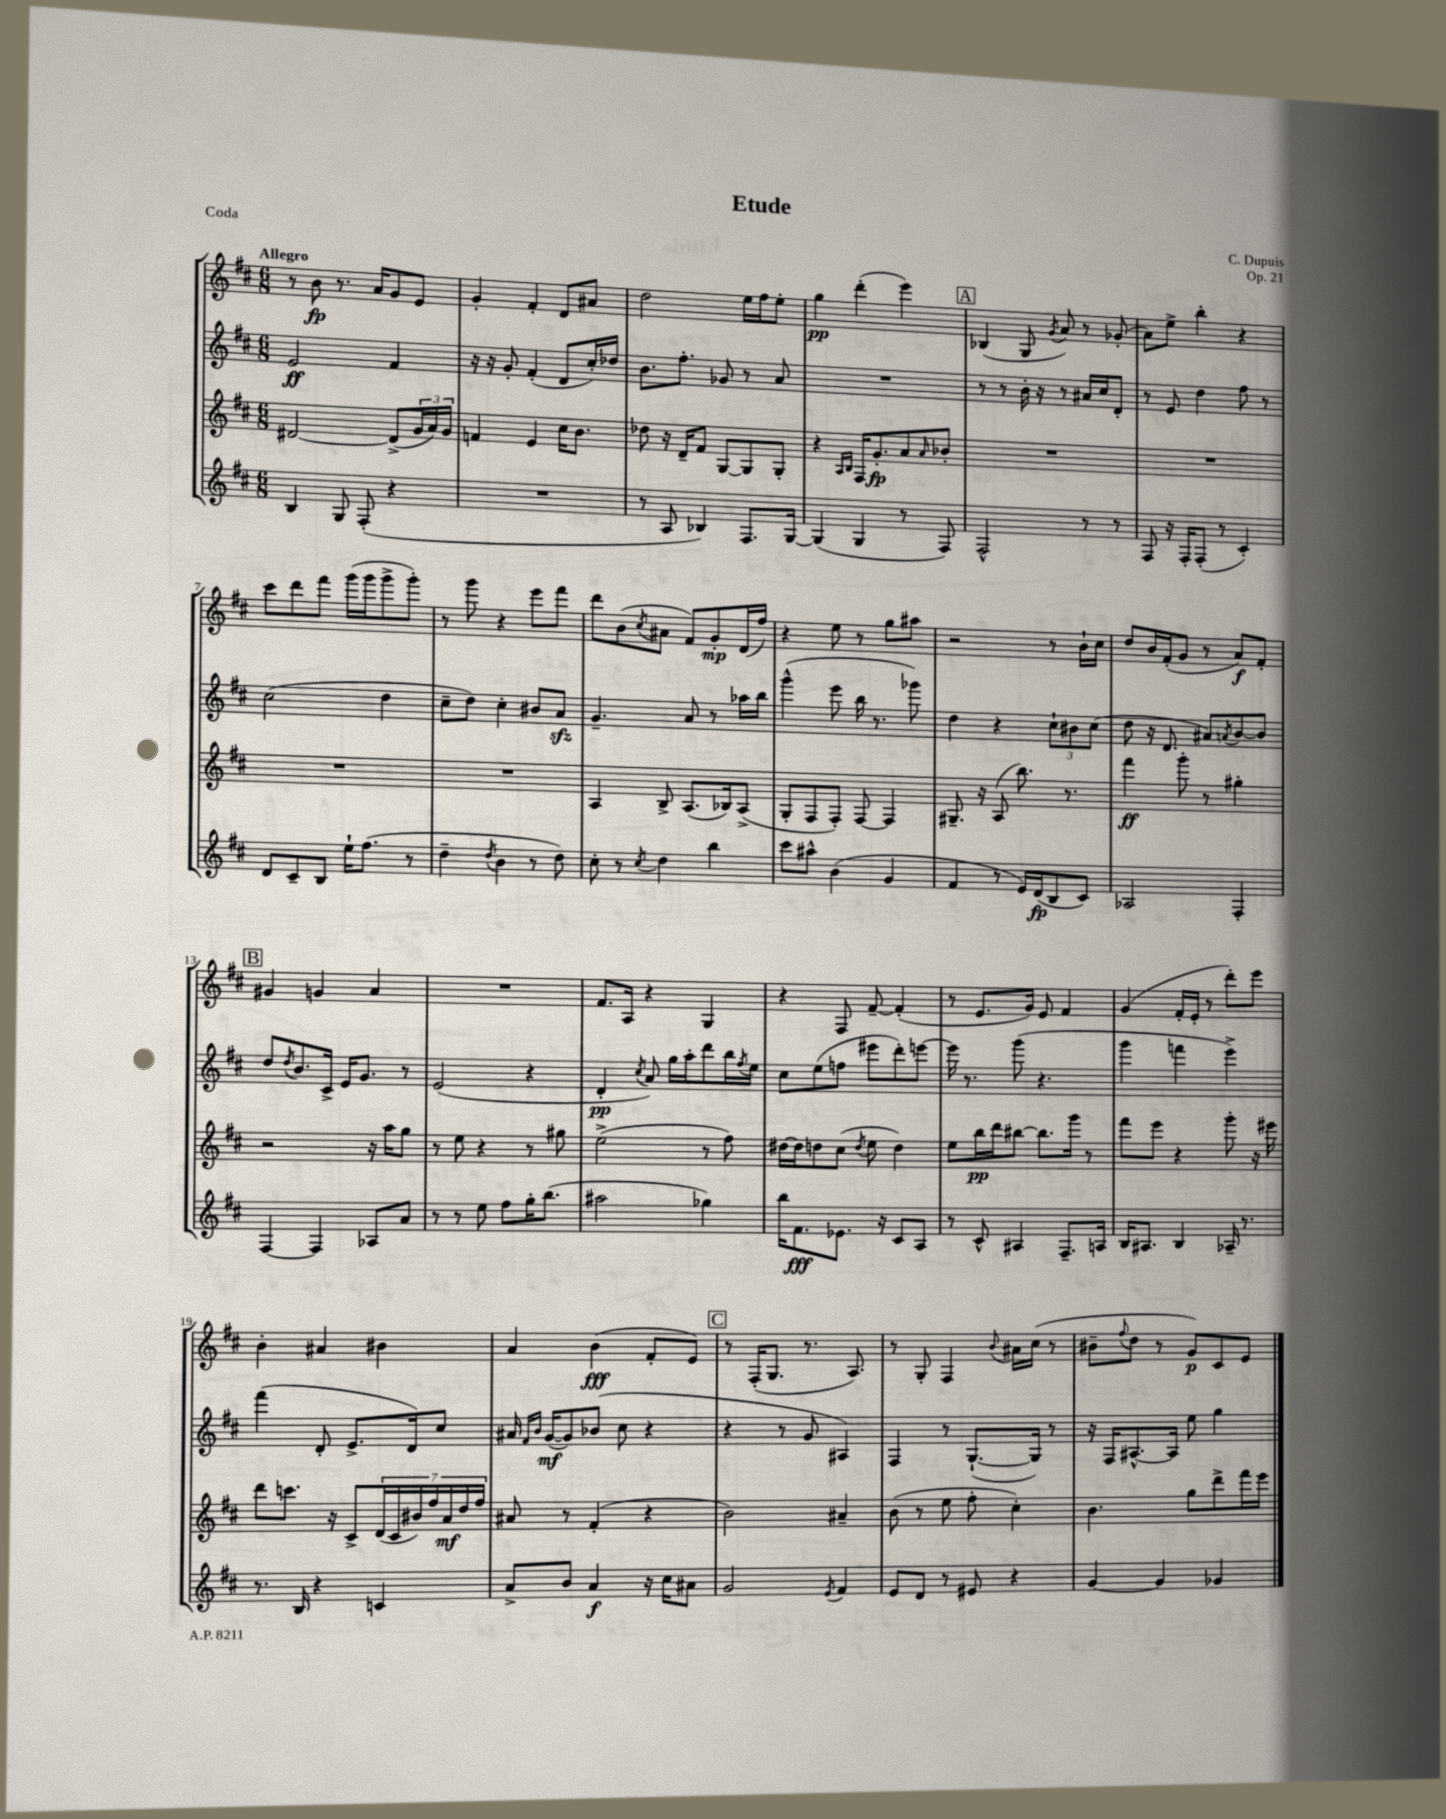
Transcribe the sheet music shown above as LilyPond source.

\header { title = "Etude" composer = "C. Dupuis" opus = "Op. 21" piece = "Coda" }
<<
\new StaffGroup <<
\new Staff = "s0" {
    \clef treble \key d \major \numericTimeSignature \time 6/8 \tempo "Allegro"
    r8 b'8\fp r8. a'16 g'8 e'8 |
    g'4-. fis'4-. d'8 ais'8 |
    d''2 e''16 fis''16 e''8-. |
    g''4\pp d'''4-.( e'''4) |
    \mark \markup { \box "A" } bes4( g8 \acciaccatura { g'8 } a'8) r8 ges'8-.( |
    a'8) e''8-> b''4-. r4 |
    cis'''8 d'''8 fis'''8 g'''16( g'''16 g'''8-> g'''8-.) |
    r8 g'''8 r4 e'''8 fis'''8 |
    d'''8 b'8( \acciaccatura { cis''8 } ais'8 fis'8) g'8-.\mp d'16( fis''16) |
    r4 e''8 r8 g''8 ais''8 |
    r2 r8 b'16-! cis''16 |
    d''8 b'16 fis'16-.( g'8 r8 a'8\f) fis'8-. |
    \mark \markup { \box "B" } gis'4 g'4 a'4 |
    R2. |
    fis'8. a16 r4 g4 |
    r4 fis8 fis'8~-- fis'4-.( |
    r8 e'8. g'16) e'8 fis'4 |
    g'4( fis'16-. e'16-. r8 d'''8-.) e'''8 |
    b'4-. ais'4 bis'4 |
    a'4 b'4\fff( fis'8-. e'8) |
    \mark \markup { \box "C" } r8 fis16-.( g8. r8. a8.) |
    r8 g8-. fis4 \appoggiatura { b'8 } ais'16 cis''16( r8 |
    bis'8-- \appoggiatura { fis''8 } d''8 r8 g'8\p) cis'8 e'8 \bar "|." |
}
\new Staff = "s1" {
    \clef treble \key d \major \numericTimeSignature \time 6/8
    e'2\ff fis'4 |
    r16 r16 g'8-. fis'4-.( d'8 cis''16-.) des''16 |
    b'8. fis''8.-. ges'8 r8 a'8 |
    R2. |
    \mark \markup { \box "A" } r8 r8 b'16-. r16 r8 ais'16 cis''16 d'8-. |
    r8 e'8 d''4 fis''8 r8 |
    cis''2( d''4 |
    cis''8-- d''8) cis''4-. bis'8 a'8\sfz |
    g'4.-- a'8 r8 aes''16 b''16 |
    g'''4-^( e'''8 b''16 r8. ges'''8) |
    d''4 r4 \tuplet 3/2 { cis''8-! bis'8 cis''8( } |
    d''8 r16 d'8. ais'8) \acciaccatura { a'8 } b'8~ b'8 |
    \mark \markup { \box "B" } d''8 \acciaccatura { d''8 } b'8. cis'16-> e'16 g'8. r8 |
    e'2( r4 |
    d'4-.\pp \acciaccatura { cis''8 } a'8) g''16 a''16-. d'''8 b''16 \acciaccatura { fis''8 } e''16 |
    cis''8 e''8( f''8 eis'''8 d'''8-.) e'''8~ |
    e'''16 r8. g'''8( r4. |
    g'''4 f'''4 e'''4->) |
    fis'''4( d'8-. e'8.-> d'16) cis''8 |
    ais'16 \grace { fis'16 b'16 } g'16~\mf( g'8) bes'8( cis''8 r4 |
    \mark \markup { \box "C" } r4 r8 g'8 ais4) |
    fis4 r8 g8.~-!( g16) r8 |
    r16 fis16 ais8.~-^ ais16 e''8 g''4 \bar "|." |
}
\new Staff = "s2" {
    \clef treble \key d \major \numericTimeSignature \time 6/8
    dis'2~ dis'8->( \tuplet 3/2 { g'16 a'16) g'16 } |
    f'4 e'4 cis''16 b'8. |
    des''8 r16 d'16-- fis'8 g8~ g8 g8-. |
    r4 \grace { a16 b16 } fis16 g'8.-.\fp a'8 \grace { a'16 } bes'8-. |
    \mark \markup { \box "A" } R2. |
    R2. |
    R2. |
    R2. |
    a4 b8-> a8.( bes16) a8->( |
    g8-. fis8 fis8-.) fis8~ fis4 |
    gis8.-- r16 a8( b''8.) r8. |
    fis'''4\ff g'''8-. r8 gis''4-. |
    \mark \markup { \box "B" } r2 r16 a''16 g''8 |
    r8 e''8 r4 r8 gis''8 |
    e''2->( r8 fis''8) |
    dis''16~ dis''16 d''8 cis''8( \acciaccatura { d''8 } e''8 d''4) |
    e''8 b''16\pp d'''16 bis''8~ bis''8. g'''16 r8 |
    fis'''8 e'''8 r4 g'''8-. r16 eis'''16 |
    d'''8 c'''8. r16 cis'8-> \tuplet 7/4 { d'16( cis'16 bis'16) fis''16 a'16\mf d''16 fis''16 } |
    ais'8 r8 fis'4-.( r4 |
    \mark \markup { \box "C" } b'2) ais'4-- |
    b'8( r8 e''8 fis''8-. cis''4-.) |
    b'4. g''8 d'''8-> fis'''16 e'''16 \bar "|." |
}
\new Staff = "s3" {
    \clef treble \key d \major \numericTimeSignature \time 6/8
    b4 g8 fis8-.( r4 |
    R2. |
    r8 a8 bes4) fis8. g16~ |
    g4( g4 r8 fis8) |
    \mark \markup { \box "A" } fis2-^ r8 r8 |
    fis8 r16 fis16-. fis8-.( r8 cis'4-.) |
    d'8 cis'8-- b8 e''16-! fis''8.( r8 |
    d''4-- \acciaccatura { d''8 } b'4 r8 d''8) |
    cis''8-. r8 \acciaccatura { cis''8 } d''4 b''4 |
    cis'''8 ais''8-^ b'4( g'4 |
    fis'4 r8 e'16) d'16\fp( b8 cis'8) |
    aes2 fis4-. |
    \mark \markup { \box "B" } fis4~ fis4 aes8 a'8 |
    r8 r8 e''8 fis''8 g''16-. b''8.( |
    ais''2 ges''4) |
    b''16 fis'8.\fff ees'8. r16 cis'8 a8 |
    r8 cis'8-^ ais4 fis8.-- a16 |
    b16 ais8. b4 aes16-- r8. |
    r8. b16 r4 c'4 |
    a'8-> b'8 a'4\f r16 cis''16 ais'8 |
    \mark \markup { \box "C" } g'2 \acciaccatura { e'8 } fis'4 |
    e'8 d'8 r8 eis'8 r4 |
    g'4~ g'4 ges'4 \bar "|." |
}
>>
>>
